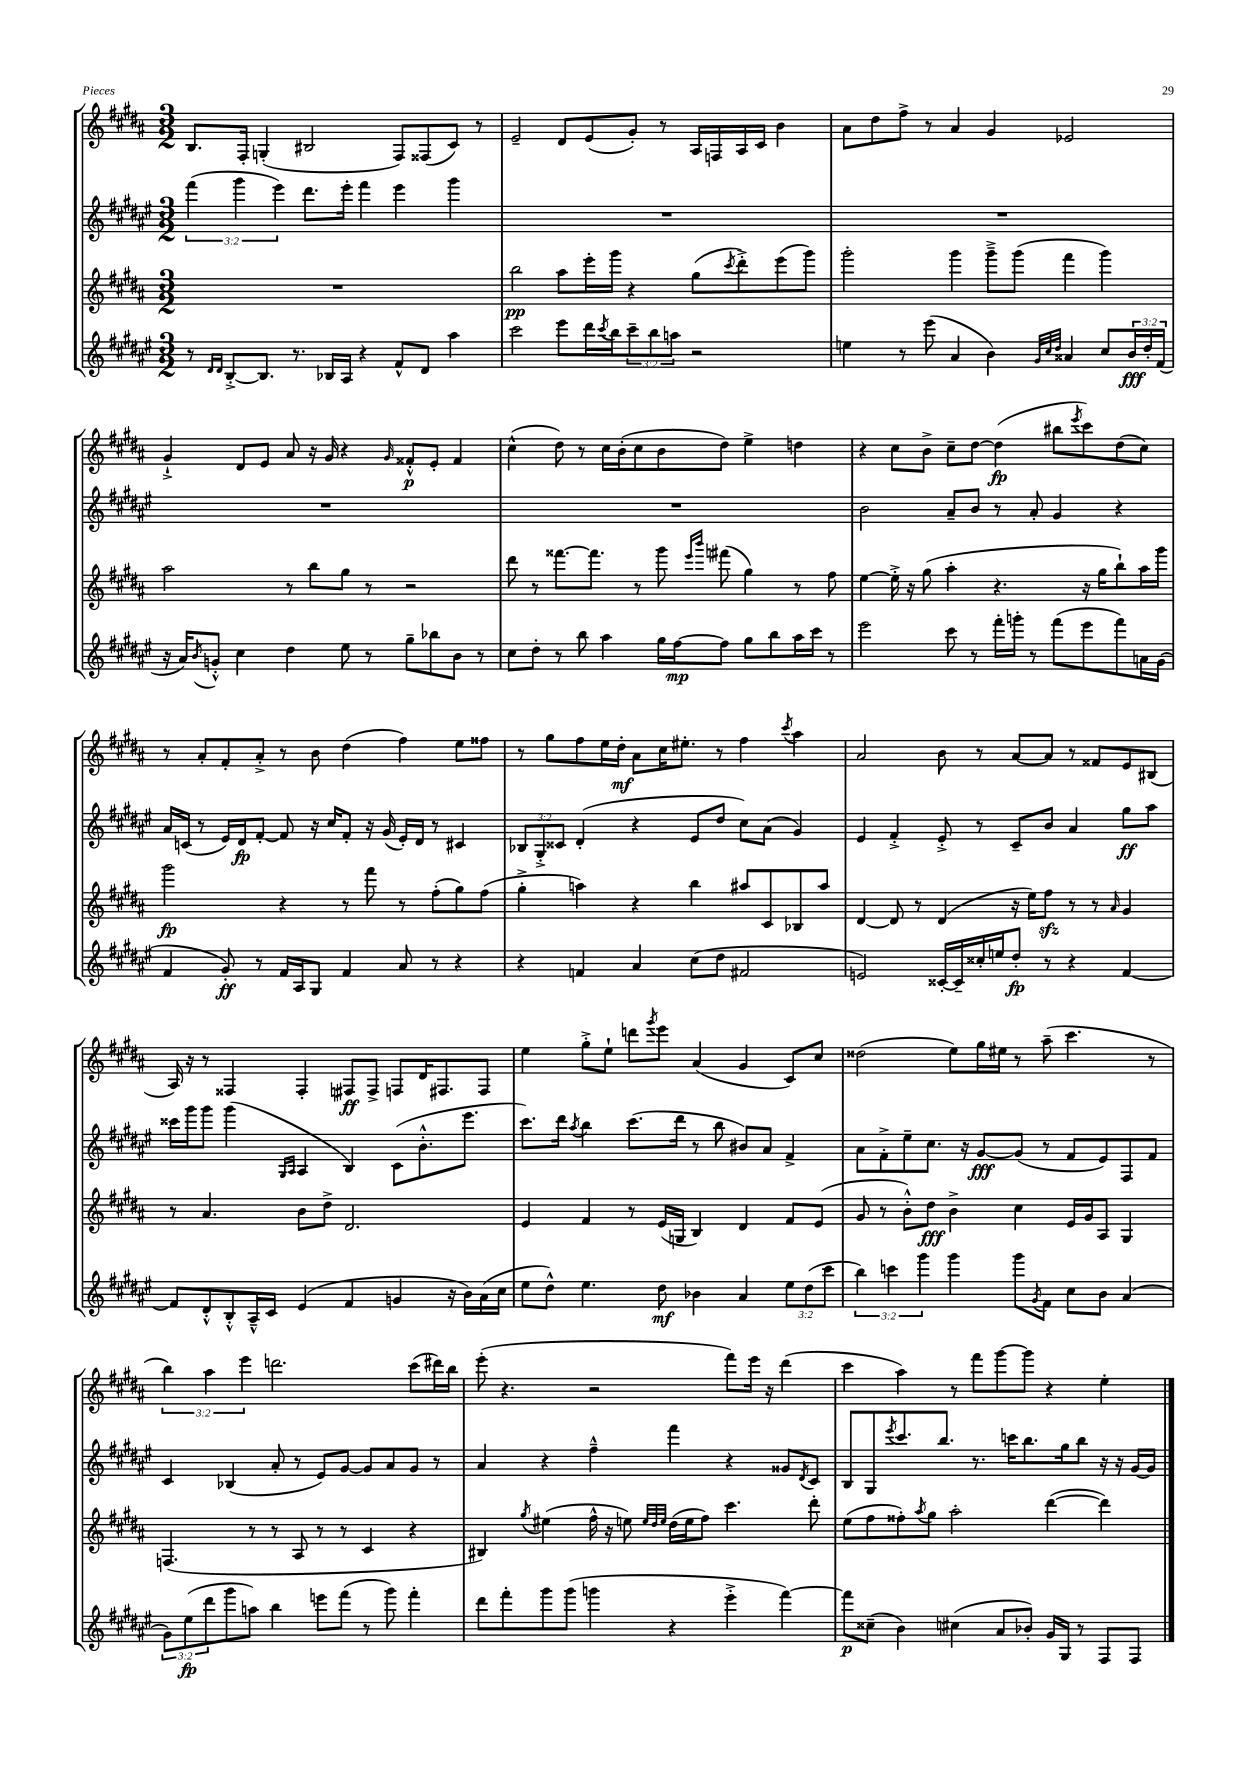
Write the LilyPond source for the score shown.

<<
\new StaffGroup <<
\new Staff = "s0" {
    \clef treble \key b \major \numericTimeSignature \time 3/2 \override Staff.TupletNumber.text = #tuplet-number::calc-fraction-text
    b8. fis16-. g4-.( bis2 fis8) fisis8( cis'8) r8 |
    e'2-- dis'8 e'8( gis'8-.) r8 ais16 f16 ais16 cis'16 b'4 |
    ais'8 dis''8 fis''8-> r8 ais'4 gis'4 ees'2 |
    gis'4-!-> dis'8 e'8 ais'8 r16 gis'16 r4 \grace { gis'16 } fisis'8-.-^\p e'8-. fisis'4 |
    cis''4-^( dis''8) r8 cis''16 b'16-.( cis''8 b'8 dis''8) e''4-> d''4 |
    r4 cis''8 b'8-> cis''8-- dis''8~ dis''4\fp( bis''8 \acciaccatura { e'''8 } cis'''8) dis''8( cis''8) |
    r8 ais'8-. fis'8-. ais'8-.-> r8 b'8 dis''4( fis''4) e''8 fisis''8 |
    r8 gis''8 fis''8 e''16 dis''16-.\mf ais'8 cis''16 eis''8.-. r8 fis''4 \acciaccatura { cis'''8 } ais''4 |
    ais'2 b'8 r8 ais'8~ ais'8 r8 fisis'8 e'8 bis8( |
    ais16) r16 r8 fisis4 fisis4-. fis8\ff fis8-> f8 dis'16 fis8. fis8 |
    e''4 gis''8-.-> e''8-! d'''8 \acciaccatura { gis'''8 } e'''8 ais'4( gis'4 cis'8) cis''8 |
    disis''2( e''8) gis''16 eis''16 r8 ais''8--( cis'''4. r8 |
    \tuplet 3/2 { b''4) ais''4 e'''4 } d'''2. cis'''8( dis'''16) b''16 |
    e'''8-.( r4. r2 fis'''8) e'''16 r16 dis'''4( |
    cis'''4 ais''4) r8 fis'''8 gis'''8~ gis'''8 r4 e''4-. \bar "|." |
}
\new Staff = "s1" {
    \clef treble \key fis \major \numericTimeSignature \time 3/2 \override Staff.TupletNumber.text = #tuplet-number::calc-fraction-text
    \tuplet 3/2 { fis'''4( gis'''4 eis'''4) } dis'''8. eis'''16-. fis'''4 eis'''4 gis'''4 |
    R1. |
    R1. |
    R1. |
    R1. |
    b'2 ais'8-- b'8 r8 ais'8-. gis'4 r4 |
    ais'16 c'16( r8 eis'16) dis'16\fp fis'8~-. fis'8 r16 cis''16 fis'8-. r16 gis'16( eis'16-.) dis'16 r8 cis'4 |
    \tuplet 3/2 { bes8 gis8-.-> cisis'8 } dis'4-.( r4 eis'8 dis''8 cis''8) ais'8( gis'4) |
    eis'4 fis'4-.-> eis'8-.-> r8 cis'8-- b'8 ais'4 gis''8\ff ais''8 |
    cisis'''16 gis'''16 gis'''8 gis'''4( \grace { gis16 ais16 } ais4 b4) cis'8( b'8.-.-^ eis'''8. |
    cis'''8.) dis'''16 \acciaccatura { ais''8 } b''4 cis'''8.( dis'''16 r8 b''8 bis'8) ais'8 fis'4-> |
    ais'8 fis'8-.-> eis''8-- cis''8. r16 gis'8~\fff gis'8( r8 fis'8 eis'8) fis8 fis'8 |
    cis'4 bes4( ais'8-. r8 eis'8) gis'8~ gis'8 ais'8 gis'8 r8 |
    ais'4 r4 fis''4---^ fis'''4 r4 gisis'8 \acciaccatura { dis'8 } cis'8 |
    b8 gis8 \acciaccatura { eis'''8 } cis'''8. b''8. r8. c'''16 b''8. gis''16 b''8 r16 r16 gis'16~ gis'16 \bar "|." |
}
\new Staff = "s2" {
    \clef treble \key b \major \numericTimeSignature \time 3/2
    R1. |
    b''2\pp ais''8 e'''16-. gis'''16 r4 gis''8( \acciaccatura { cis'''8 } dis'''8-.->) e'''8( gis'''8) |
    gis'''2-. gis'''4 gis'''8---> gis'''8( fis'''4 gis'''4) |
    ais''2 r8 b''8 gis''8 r8 r2 |
    dis'''8 r8 fisis'''8.~ fisis'''8. r8 gis'''8 \grace { e'''16 b'''16 } fis'''8( gis''4) r8 fis''8 |
    e''4~ e''16-.-> r16 gis''8( ais''4-. r4. r16 gis''16 b''8-!) ais''16 gis'''16 |
    gis'''2\fp r4 r8 fis'''8 r8 fis''8-.( gis''8) fis''8( |
    gis''4-.-> a''4) r4 b''4 ais''8 cis'8 bes8 ais''8 |
    dis'4~ dis'8 r8 dis'4( r16 e''16) fis''8\sfz r8 r8 \grace { ais'16 } gis'4 |
    r8 ais'4. b'8 dis''8-> dis'2. |
    e'4 fis'4 r8 e'16( g16 b4) dis'4 fis'8 e'8( |
    gis'8 r8 b'8-.-^) dis''8\fff b'4-> cis''4 e'16 gis'16 ais8 gis4 |
    f4.( r8 r8 ais8 r8 r8 cis'4 r4 |
    bis4) \acciaccatura { gis''8 } eis''4( fis''16-^ r16 e''8) \grace { e''32 dis''32 e''32 } dis''16( e''16 fis''8) cis'''4. dis'''8-. |
    e''8( fis''8 fisis''8-.) \acciaccatura { ais''8 } gis''8 ais''2-. dis'''4~( dis'''4) \bar "|." |
}
\new Staff = "s3" {
    \clef treble \key fis \major \numericTimeSignature \time 3/2 \override Staff.TupletNumber.text = #tuplet-number::calc-fraction-text
    r8 \grace { dis'16 dis'16 } b8~-.-> b8. r8. bes16 ais16 r4 fis'8-^ dis'8 ais''4 |
    cis'''2 eis'''8 dis'''16 \acciaccatura { cis'''8 } b''16 \tuplet 3/2 { cis'''8-- b''8 a''8 } r2 |
    e''4 r8 eis'''8( ais'4 b'4) \grace { gis'32 cis''32 dis''32 } aisis'4 cis''8 \tuplet 3/2 { b'16\fff dis''16-. fis'16( } |
    r16 ais'16) \acciaccatura { b'8 } g'8-.-^ cis''4 dis''4 eis''8 r8 gis''8-- bes''8 b'8 r8 |
    cis''8 dis''8-. r8 b''8 ais''4 gis''16 fis''16~\mp fis''8 gis''8 b''8 ais''16 cis'''16 r8 |
    eis'''2 cis'''8 r8 fis'''16-. g'''16-. r8 fis'''8( eis'''8 fis'''8) a'16 gis'16( |
    fis'4 gis'8-.\ff) r8 fis'16 ais16 gis8 fis'4 ais'8 r8 r4 |
    r4 f'4 ais'4 cis''8( dis''8 fis'2 |
    e'2) cisis'16~-. cisis'16-- cisis''16-. e''16 dis''8-.\fp r8 r4 fis'4~ |
    fis'8 dis'8-.-^ b8-.-^ ais16---^ cis'16 eis'4( fis'4 g'4 r16 b'16) ais'16( cis''16 |
    eis''8 dis''8-^) eis''4. dis''8\mf bes'4 ais'4 \tuplet 3/2 { eis''8 dis''8( cis'''8 } |
    \tuplet 3/2 { b''4) c'''4 gis'''4 } gis'''4 gis'''8 \acciaccatura { gis'8 } fis'8 cis''8 b'8 ais'4( |
    \tuplet 3/2 { gis'8) eis''8\fp( dis'''8 } gis'''8 a''8) b''4 e'''8 fis'''8( r8 gis'''8) fis'''4-. |
    dis'''8 fis'''8-. gis'''8 gis'''8( g'''4 r4 eis'''4-.-> fis'''4~) |
    fis'''8\p cisis''8--( b'4) cis''4( ais'8 bes'8-.) gis'16 gis16 r8 fis8 fis8 \bar "|." |
}
>>
>>
\layout { \context { \Score \remove "Bar_number_engraver" } }
